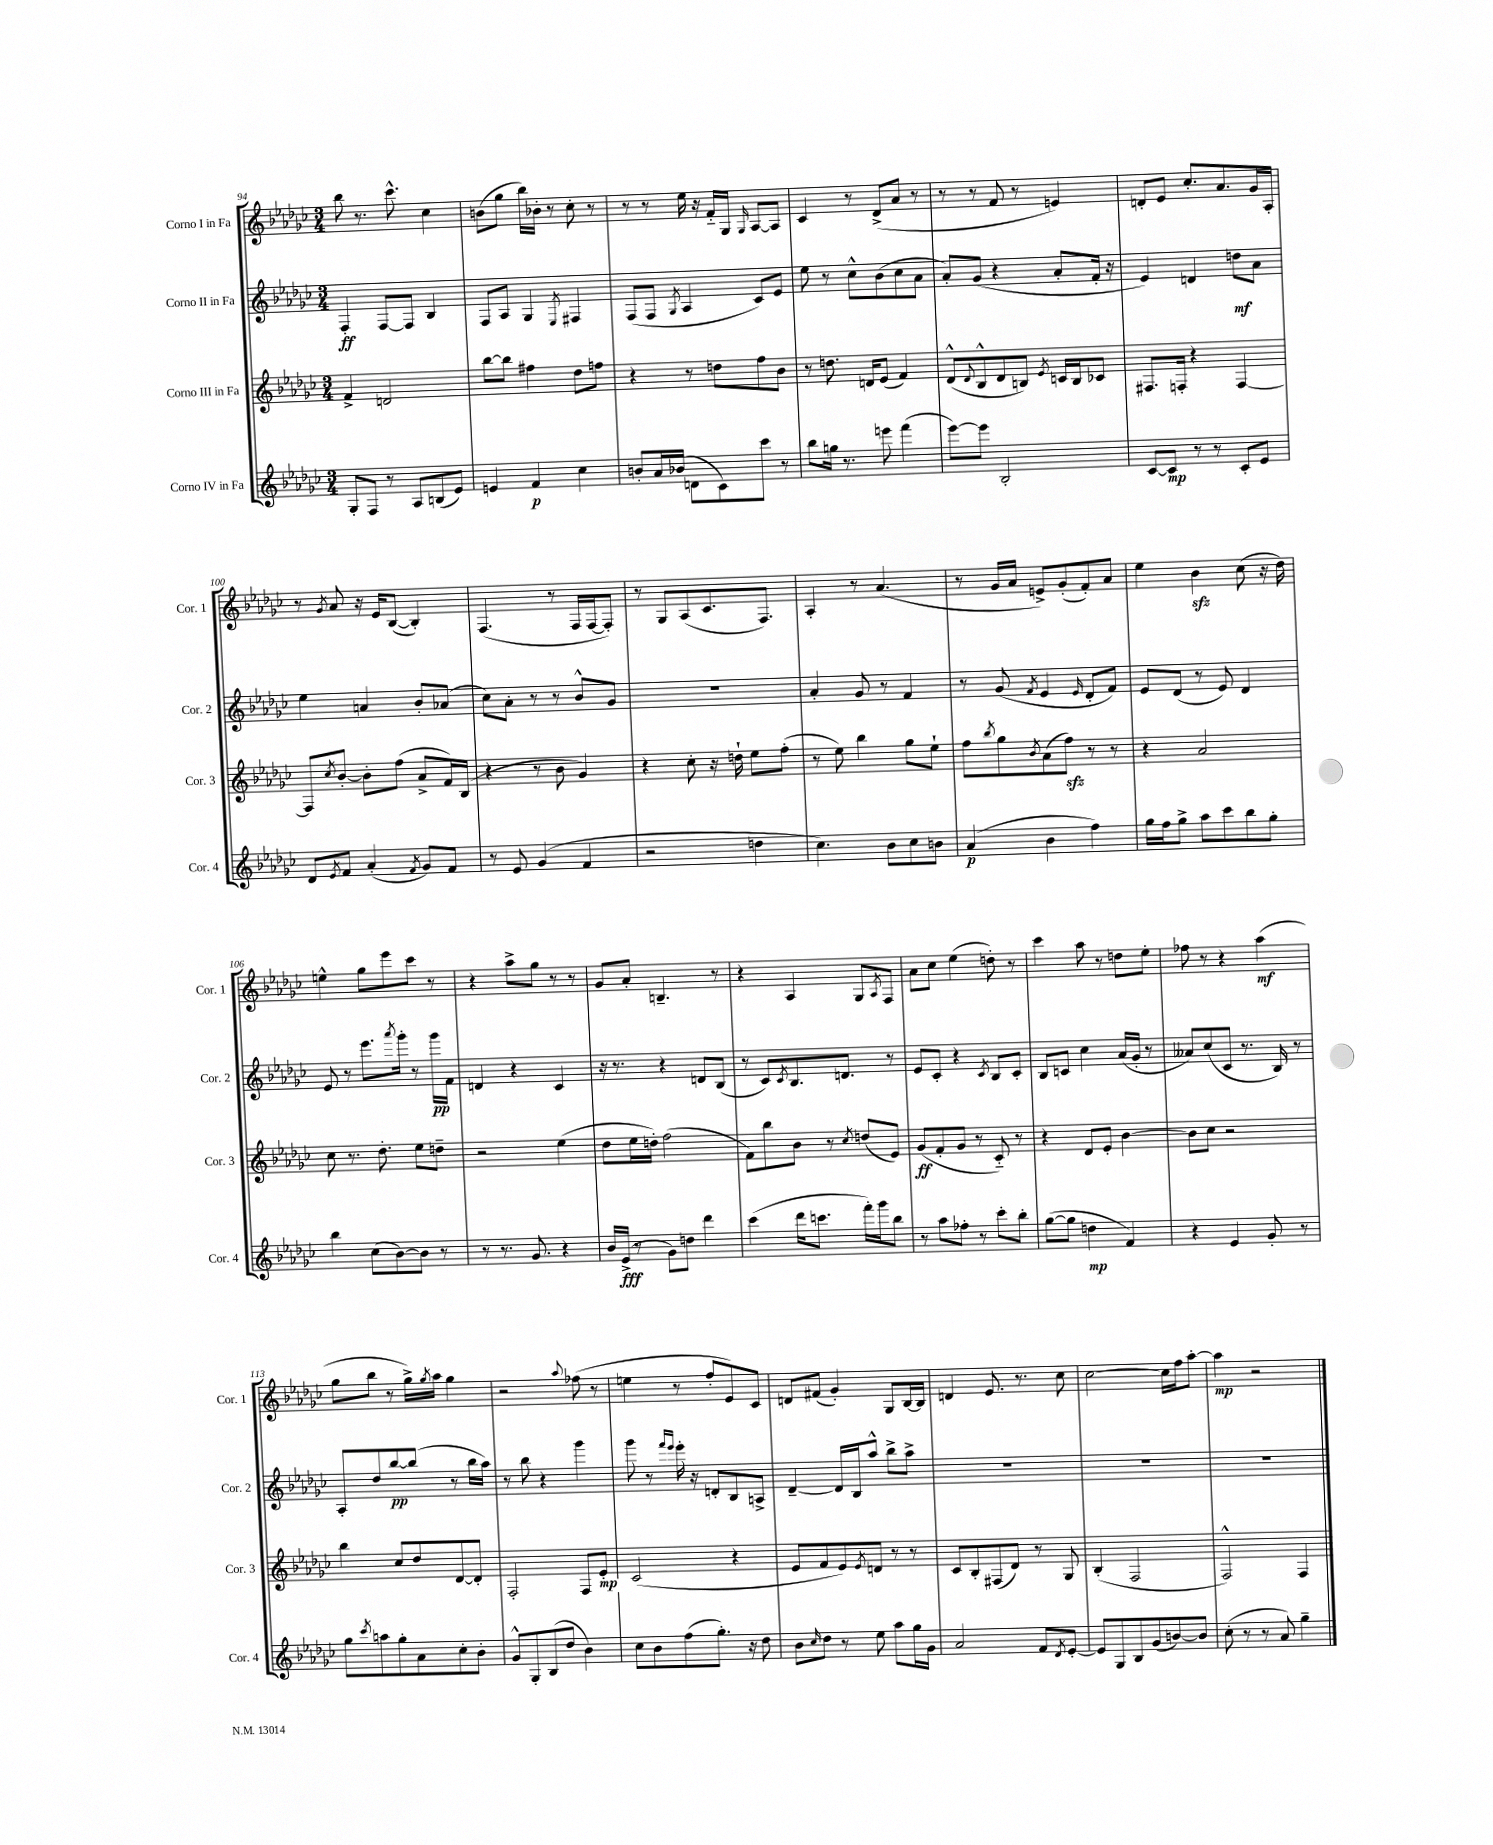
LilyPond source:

<<
\new StaffGroup <<
\new Staff = "s0" \with { instrumentName = "Corno I in Fa" shortInstrumentName = "Cor. 1" } {
    \clef treble \key ges \major \numericTimeSignature \time 3/4
    bes''8 r8. ces'''8.-^ ces''4 |
    b'8( ges''8 bes''16) bes'16-. r8 ces''8-. r8 |
    r8 r8 ees''16 r16 f'16-_ ges16 \grace { ges16 } aes8~ aes8 |
    ces'4 r8 des'8->( aes'8 r8 |
    r8 r8 f'8 r8 e'4) |
    d'8-. ees'8 ces''8.-. aes'8. ges'16 aes16-. |
    r8 \acciaccatura { ges'8 } aes'8 r16 ees'16 bes8~( bes4-.) |
    f4.( r8 f16 f16~ f8-.) |
    r8 ges8 aes8( ces'8. f8.) |
    aes4-. r8 aes'4.( |
    r8 ges'16 aes'16 e'8->) ges'8-.( f'8-.) aes'8 |
    ees''4 bes'4\sfz ces''8( r16 des''16) |
    e''4-^ ges''8 ees'''8 ces'''8 r8 |
    r4 aes''8-> ges''8 r8 r8 |
    ges'8 aes'8-. b4.-- r8 |
    r4 aes4 ges8 \acciaccatura { aes8 } f8 |
    aes'8 ces''8 ees''4( d''8-.) r8 |
    ces'''4 aes''8 r8 d''8 ees''8-. |
    fes''8 r8 r4 aes''4\mf( |
    ges''8 bes''8 r8 ges''16->) \acciaccatura { ges''8 } aes''16 ges''4 |
    r2 \appoggiatura { aes''8 } fes''8( r8 |
    e''4 r8 f''8-. ees'8) ces'8 |
    d'8 fis'8( ges'4-.) ges8 bes16~ bes16 |
    d'4 ees'8. r8. ces''8 |
    ces''2~ ces''16 f''16 aes''8~-. |
    aes''4\mp r2 \bar "|." |
}
\new Staff = "s1" \with { instrumentName = "Corno II in Fa" shortInstrumentName = "Cor. 2" } {
    \clef treble \key ges \major \numericTimeSignature \time 3/4
    f4-.\ff f8~ f8 bes4 |
    f8 aes8 ges4 \acciaccatura { ees8 } fis4 |
    f8( f8 \acciaccatura { ges8 } aes4 ces'8) ees'8 |
    ees''8 r8 ces''8-^ bes'8( ces''8 aes'8 |
    aes'8-.) ges'8( r4 aes'8-. f'16-. r16 |
    ees'4) d'4 d''8\mf aes'8 |
    ees''4 a'4 bes'8-. aes'8( |
    ces''8) aes'8-. r8 r8 bes'8-^ ges'8 |
    R2. |
    aes'4-. ges'8 r8 f'4 |
    r8 ges'8( \acciaccatura { f'8 } ees'4 \grace { ees'16 } des'8-. f'8) |
    ees'8 des'8( r8 ees'8) des'4 |
    ees'8 r8 ees'''8. \acciaccatura { aes'''8 } ges'''16-. r8 ges'''16\pp f'16 |
    d'4 r4 ces'4 |
    r16 r8. r4 d'8 bes8( |
    r8 ces'8) \acciaccatura { ces'8 } bes8. d'8. r8 |
    ees'8 ces'8-. r4 \acciaccatura { ces'8 } bes8 ces'8-. |
    bes8 c'8 ces''4 aes'16( ges'16-. r8 |
    aeses'8) ces''8( ces'8 r8. bes16) r8 |
    aes8-. des''8 bes''8~\pp bes''8( r8 bes''16 aes''16) |
    r8 bes''8 r4 ges'''4 |
    ges'''8 r8 \grace { f'''16 ees'''16 } ees'''16-. r16 d'8-. bes8 a8-> |
    des'4~-- des'16 bes16 aes''8-^ bes''8-> aes''8-> |
    R2. |
    R2. |
    R2. \bar "|." |
}
\new Staff = "s2" \with { instrumentName = "Corno III in Fa" shortInstrumentName = "Cor. 3" } {
    \clef treble \key ges \major \numericTimeSignature \time 3/4
    f'4-> d'2 |
    bes''8~ bes''8 fis''4 des''8 f''8 |
    r4 r8 d''8 f''8 bes'8 |
    r8 d''8. d'16 ees'8( f'4) |
    des'8-^( \appoggiatura { des'8 } bes8-^ des'8 b8) \acciaccatura { ees'8 } c'16 b16 ces'8 |
    fis8. f16-. r4 f4~ |
    f8 \acciaccatura { ces''8 } bes'8~-. bes'8-. f''8( aes'8-> f'16) bes16( |
    r4 r8 bes'8 ges'4) |
    r4 ces''8-. r16 d''16-! ees''8 f''8-.( |
    r8 ees''8) bes''4 ges''8 ees''8-! |
    f''8 \acciaccatura { bes''8 } ges''8 \acciaccatura { bes'8 } aes'8( f''8\sfz) r8 r8 |
    r4 aes'2 |
    ces''8 r8. des''8.-. ees''8 d''8-- |
    r2 ees''4( |
    des''8 ees''16 d''16-.) f''2( |
    f'8) bes''8 bes'8 r8 \acciaccatura { ces''8 } d''8( ees'8) |
    ges'8\ff( f'8-. ges'8 r8 ces'8-_) r8 |
    r4 des'8 ees'8-. bes'4~ |
    bes'8 ces''8 r2 |
    bes''4 ces''8 des''8 des'8~ des'8-. |
    f2-. f8 ees'8-.\mp |
    ces'2( r4 |
    ees'8 f'8 ees'8) \acciaccatura { ees'8 } d'8 r8 r8 |
    ces'8 bes8-. fis8( des'8) r8 ges8 |
    bes4-.( f2 |
    f2-^) f4 \bar "|." |
}
\new Staff = "s3" \with { instrumentName = "Corno IV in Fa" shortInstrumentName = "Cor. 4" } {
    \clef treble \key ges \major \numericTimeSignature \time 3/4
    ges8-. f8 r8 aes8 b8( ees'8) |
    e'4 f'4\p ces''4 |
    b'8-. aes'16 bes'16( d'8 ces'8) ces'''8 r8 |
    bes''8 g''16 r8. e'''8 f'''4( |
    ees'''8~) ees'''8 bes2-. |
    ces'8~ ces'8\mp r8 r8 ces'8-. ees'8 |
    des'8 \acciaccatura { ees'8 } f'8 aes'4-.( \acciaccatura { f'8 } ges'8) f'8 |
    r8 ees'8 ges'4( f'4 |
    r2 d''4 |
    ces''4.) bes'8 ces''8 b'8 |
    aes'4\p( bes'4 f''4) |
    ges''16 f''16 ges''8-> aes''8 ces'''8 bes''8 ges''8-. |
    bes''4 ces''8( bes'8~) bes'8 r8 |
    r8 r8. ges'8. r4 |
    bes'16 ees'16->\fff( r8 ges'8) d''8 des'''4 |
    ces'''4( des'''16 c'''8. f'''16-.) ges'''16 bes''8 |
    r8 aes''8 fes''8-. r8 ces'''8-. bes''8-. |
    ges''8~( ges''8 d''4\mp f'4) |
    r4 ees'4 ges'8-. r8 |
    ges''8 \acciaccatura { ces'''8 } a''8 ges''8-. aes'8 ces''8-. bes'8-. |
    ges'8-^ ges8-. bes8( des''8 bes'4) |
    ces''8 bes'8 f''8( ges''8.-.) r16 des''8 |
    bes'8 \grace { ces''16 } des''8 r8 ees''8 aes''8 ges''16 ges'16 |
    aes'2 f'8 \acciaccatura { des'8 } ees'8~-. |
    ees'8 ges8 bes8 ges'8( b'8~) b'8 |
    ces''8-.( r8 r8 aes'8) ges''4-- \bar "|." |
}
>>
>>
\layout { \context { \Score currentBarNumber = #94 } }
